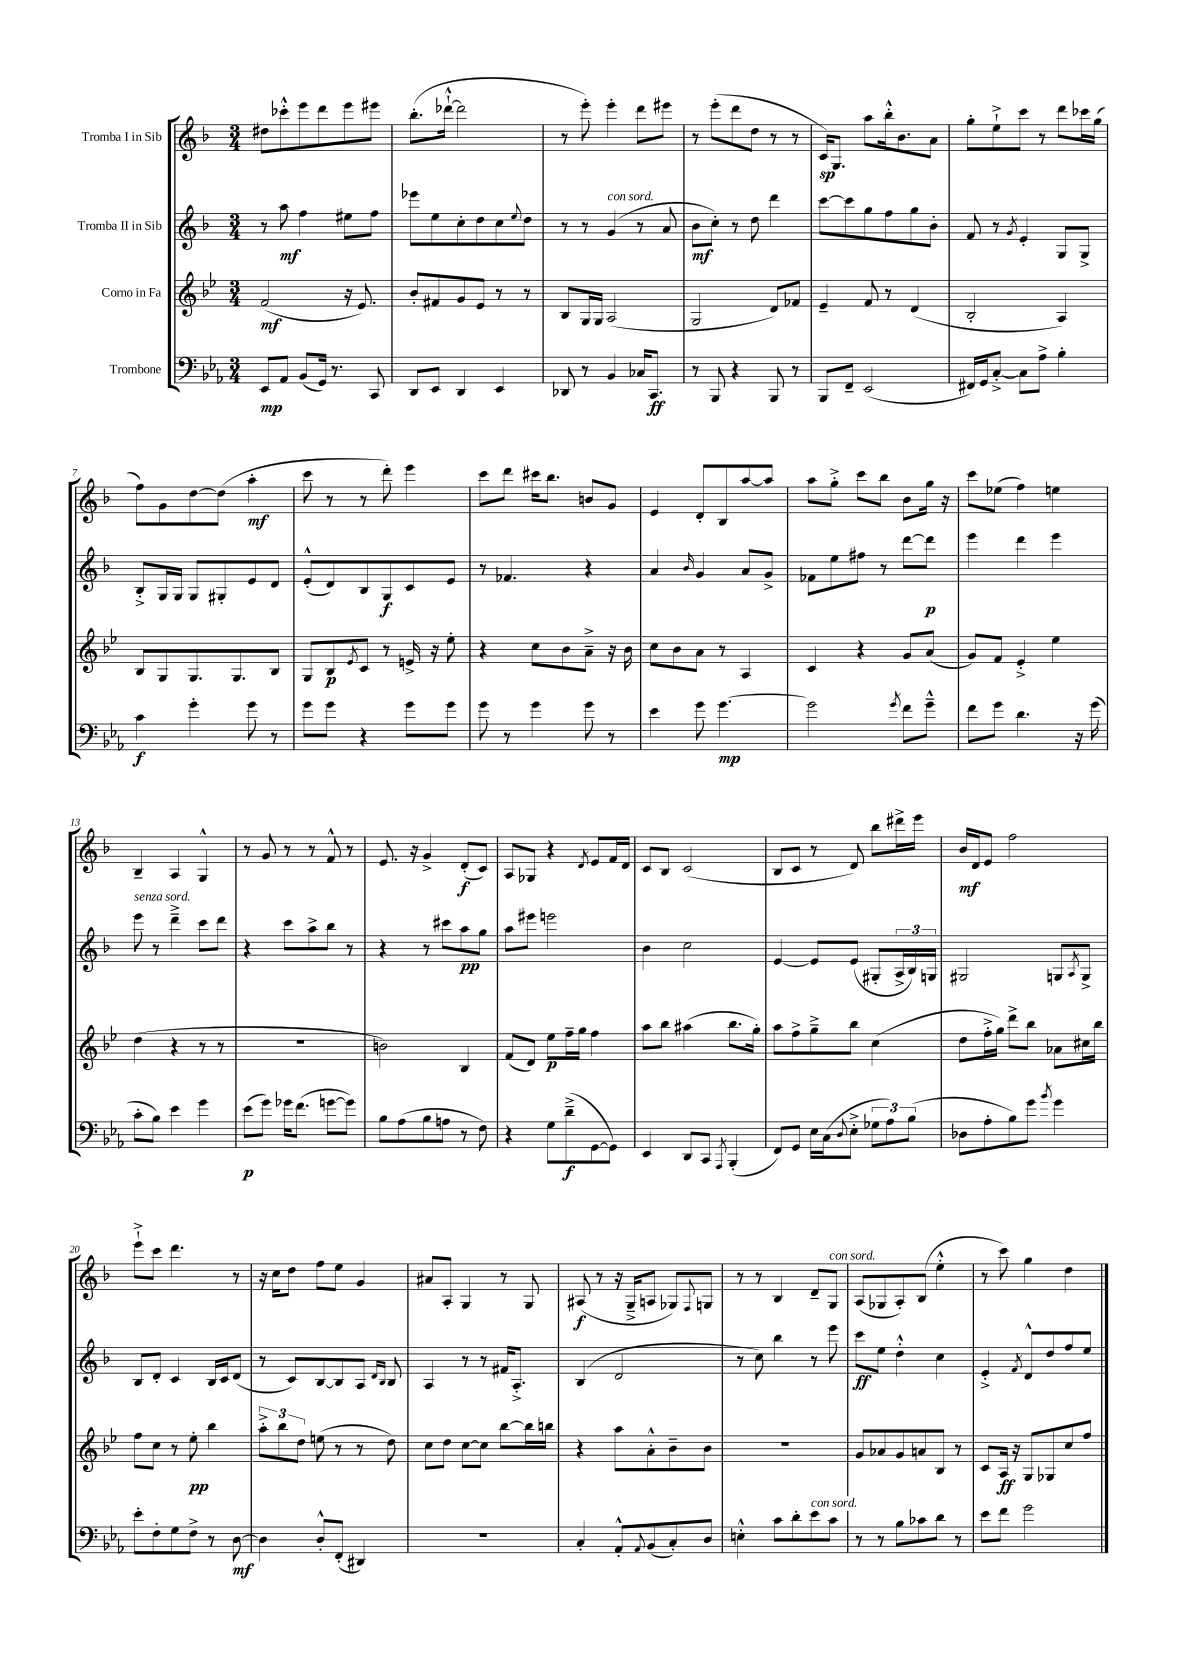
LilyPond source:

<<
\new StaffGroup <<
\new Staff = "s0" \with { instrumentName = "Tromba I in Sib" } {
    \clef treble \key f \major \numericTimeSignature \time 3/4
    dis''8 ces'''8-.-^ e'''8 d'''8 e'''8 eis'''8 |
    bes''8.-.( des'''16~-!-^ des'''2 |
    r8 e'''8-.) e'''4-. d'''8 eis'''8 |
    r8 e'''8-.( d'''8 d''8 r8 r8 |
    c'16\sp) g8. a''8 bes''16-.-^ bes'8. a'8 |
    g''8-. e''8-!-> c'''8 r8 d'''8 ces'''16 g''16( |
    f''8) g'8 d''8~ d''8( a''4-.\mf |
    c'''8 r8 r8 d'''8-.) e'''4 |
    c'''8 d'''8 cis'''16 bes''8. b'8 g'8 |
    e'4 d'8-. bes8 a''8~ a''8 |
    a''8 g''8-.-> c'''8 bes''8 bes'8 g''16 r16 |
    c'''8 ees''8( f''4) e''4 |
    bes4-- a4 g4-^ |
    r8 g'8 r8 r8 f'8-^ r8 |
    e'8. r16 g'4-> d'8-.\f( c'8) |
    a8 ges8 r4 \acciaccatura { d'8 } e'8 f'16 d'16 |
    c'8 bes8 c'2( |
    bes8 c'8 r8 d'8) bes''8 dis'''16-> e'''16 |
    bes'16\mf d'16 e'8 f''2 |
    e'''8-!-> c'''8 d'''4. r8 |
    r16 c''16 d''8 f''8 e''8 g'4 |
    ais'8 a8-. g4 r8 g8 |
    ais8\f( r8 r16 g16---> a8 ges8) \appoggiatura { f8 } g8 |
    r8 r8 bes4 d'8-- g8^\markup { \italic "con sord." } |
    a8( ges8 a8-.) bes8( e''4-.-^ |
    r8 c'''8) g''4 d''4 \bar "|." |
}
\new Staff = "s1" \with { instrumentName = "Tromba II in Sib" } {
    \clef treble \key f \major \numericTimeSignature \time 3/4
    r8 a''8\mf f''4 eis''8 f''8 |
    ees'''8 e''8 c''8-. d''8 c''8 \appoggiatura { e''8 } d''8 |
    r8 r8 g'4^\markup { \italic "con sord." }( r8 a'8 |
    bes'8\mf c''8-.) r8 d''8 d'''4 |
    c'''8~ c'''8 g''8 f''8 g''8 bes'8-. |
    f'8 r8 \acciaccatura { g'8 } e'4-. g8 g8-> |
    bes8-.-> g16 g16 g8 gis8-. e'8 d'8 |
    e'8-.-^( d'8) bes8 g8\f c'8 e'8 |
    r8 fes'4. r4 |
    a'4 \grace { bes'16 } g'4 a'8 g'8-> |
    fes'8 e''8 fis''8 r8 d'''8~ d'''8\p |
    e'''4 d'''4 e'''4 |
    e'''8^\markup { \italic "senza sord." } r8 d'''4---> c'''8 d'''8 |
    r4 c'''8 a''8-> bes''8 r8 |
    r4 r8 cis'''8 a''8\pp g''8 |
    a''8 eis'''8 e'''2 |
    bes'4 c''2 |
    e'4~ e'8 e'8( gis8-. \tuplet 3/2 { a16-> bes16) g16 } |
    gis2 g8 \acciaccatura { a8 } g8-> |
    bes8 d'8-. c'4 bes16 c'16 d'8( |
    r8 c'8) bes8~ bes8 a8 \grace { d'16 bes16 } bes8 |
    a4 r8 r8 fis'16 a8.-.-> |
    bes4( d'2 |
    r8 c''8) bes''4 r8 e'''8 |
    c'''8\ff e''8 d''4-.-^ c''4 |
    e'4-.-> \acciaccatura { f'8 } d'8-^ d''8 f''8 e''8 \bar "|." |
}
\new Staff = "s2" \with { instrumentName = "Corno in Fa" } {
    \clef treble \key bes \major \numericTimeSignature \time 3/4
    f'2\mf( r16 ees'8.) |
    bes'8-. fis'8 g'8 ees'8 r8 r8 |
    bes8 g16 g16 a2( |
    g2 d'8) fes'8 |
    ees'4-- f'8 r8 d'4( |
    bes2-. a4) |
    bes8 g8 g8. g8. bes8 |
    g8 bes8\p \acciaccatura { ees'8 } c'8 r8 e'16-> r16 ees''8-. |
    r4 c''8 bes'8 a'8---> r16 bes'16 |
    c''8 bes'8 a'8 r8 a4 |
    c'4 r4 g'8 a'8( |
    g'8) f'8 ees'4-.-> ees''4 |
    d''4( r4 r8 r8 |
    R2. |
    b'2) bes4 |
    f'8( d'8) ees''8\p f''16-- g''16 f''4 |
    a''8 bes''8 ais''4( bes''8. g''16-.) |
    a''8 f''8-> g''8---> bes''8 c''4( |
    d''8 f''16-.-> g''16) d'''8-> bes''8 aes'8 cis''16 bes''16 |
    f''8 c''8 r8 ees''8-.\pp bes''4 |
    \tuplet 3/2 { a''8-.-> bes''8 d''8 } e''8( r8 r8 d''8) |
    c''8 d''8 c''8~ c''8 bes''8~ bes''16 b''16 |
    r4 a''8 a'8-.-^ bes'8-- bes'8 |
    R2. |
    g'8 aes'8 g'8 a'8 bes8 r8 |
    c'8 a16\ff r16 g8 ges8 c''8 f''8 \bar "|." |
}
\new Staff = "s3" \with { instrumentName = "Trombone" } {
    \clef bass \key ees \major \numericTimeSignature \time 3/4
    ees,8\mp aes,8 bes,8( g,16) r8. c,8 |
    d,8 ees,8 d,4 ees,4 |
    des,8 r8 bes,4 ces16 c,8.\ff |
    r8 bes,,8 r4 bes,,8 r8 |
    bes,,8 f,8-- ees,2( |
    fis,16) g,16 c8~-.-> c8 aes8-> bes4-. |
    c'4\f g'4-. g'8 r8 |
    g'8 g'8 r4 g'8 g'8 |
    g'8 r8 g'4 g'8 r8 |
    ees'4 g'8 g'4.~\mp |
    g'2 \acciaccatura { g'8 } f'8 g'8---^ |
    f'8 g'8 d'4. r16 g'16( |
    c'8-. bes8) ees'4 g'4 |
    ees'8\p( g'8) ges'16 f'8.( g'8~ g'8) |
    bes8 aes8( bes8 a8 r8 f8) |
    r4 g8 d'8--->\f( g,8~ g,8) |
    ees,4 d,8 c,8 \acciaccatura { aes,,8 } bes,,4-.( |
    f,8) g,8 ees16 c16( \appoggiatura { d8 } ees8-.-> \tuplet 3/2 { ges8 aes8) bes8( } |
    des8 aes8-. bes8) g'8 \acciaccatura { bes'8 } g'4 |
    ees'8-. f8-. g8 f8-> r8 d8~\mf |
    d4 d8-.-^ f,8-.( dis,4) |
    R2. |
    c4-. aes,8-.-^ \appoggiatura { aes,8 } bes,8( c8-.) d8 |
    e4-.-^ c'8 d'8-. ees'8^\markup { \italic "con sord." } c'8 |
    r8 r8 bes8 ces'8 d'8 r8 |
    ees'8 f'8 g'2 \bar "|." |
}
>>
>>
